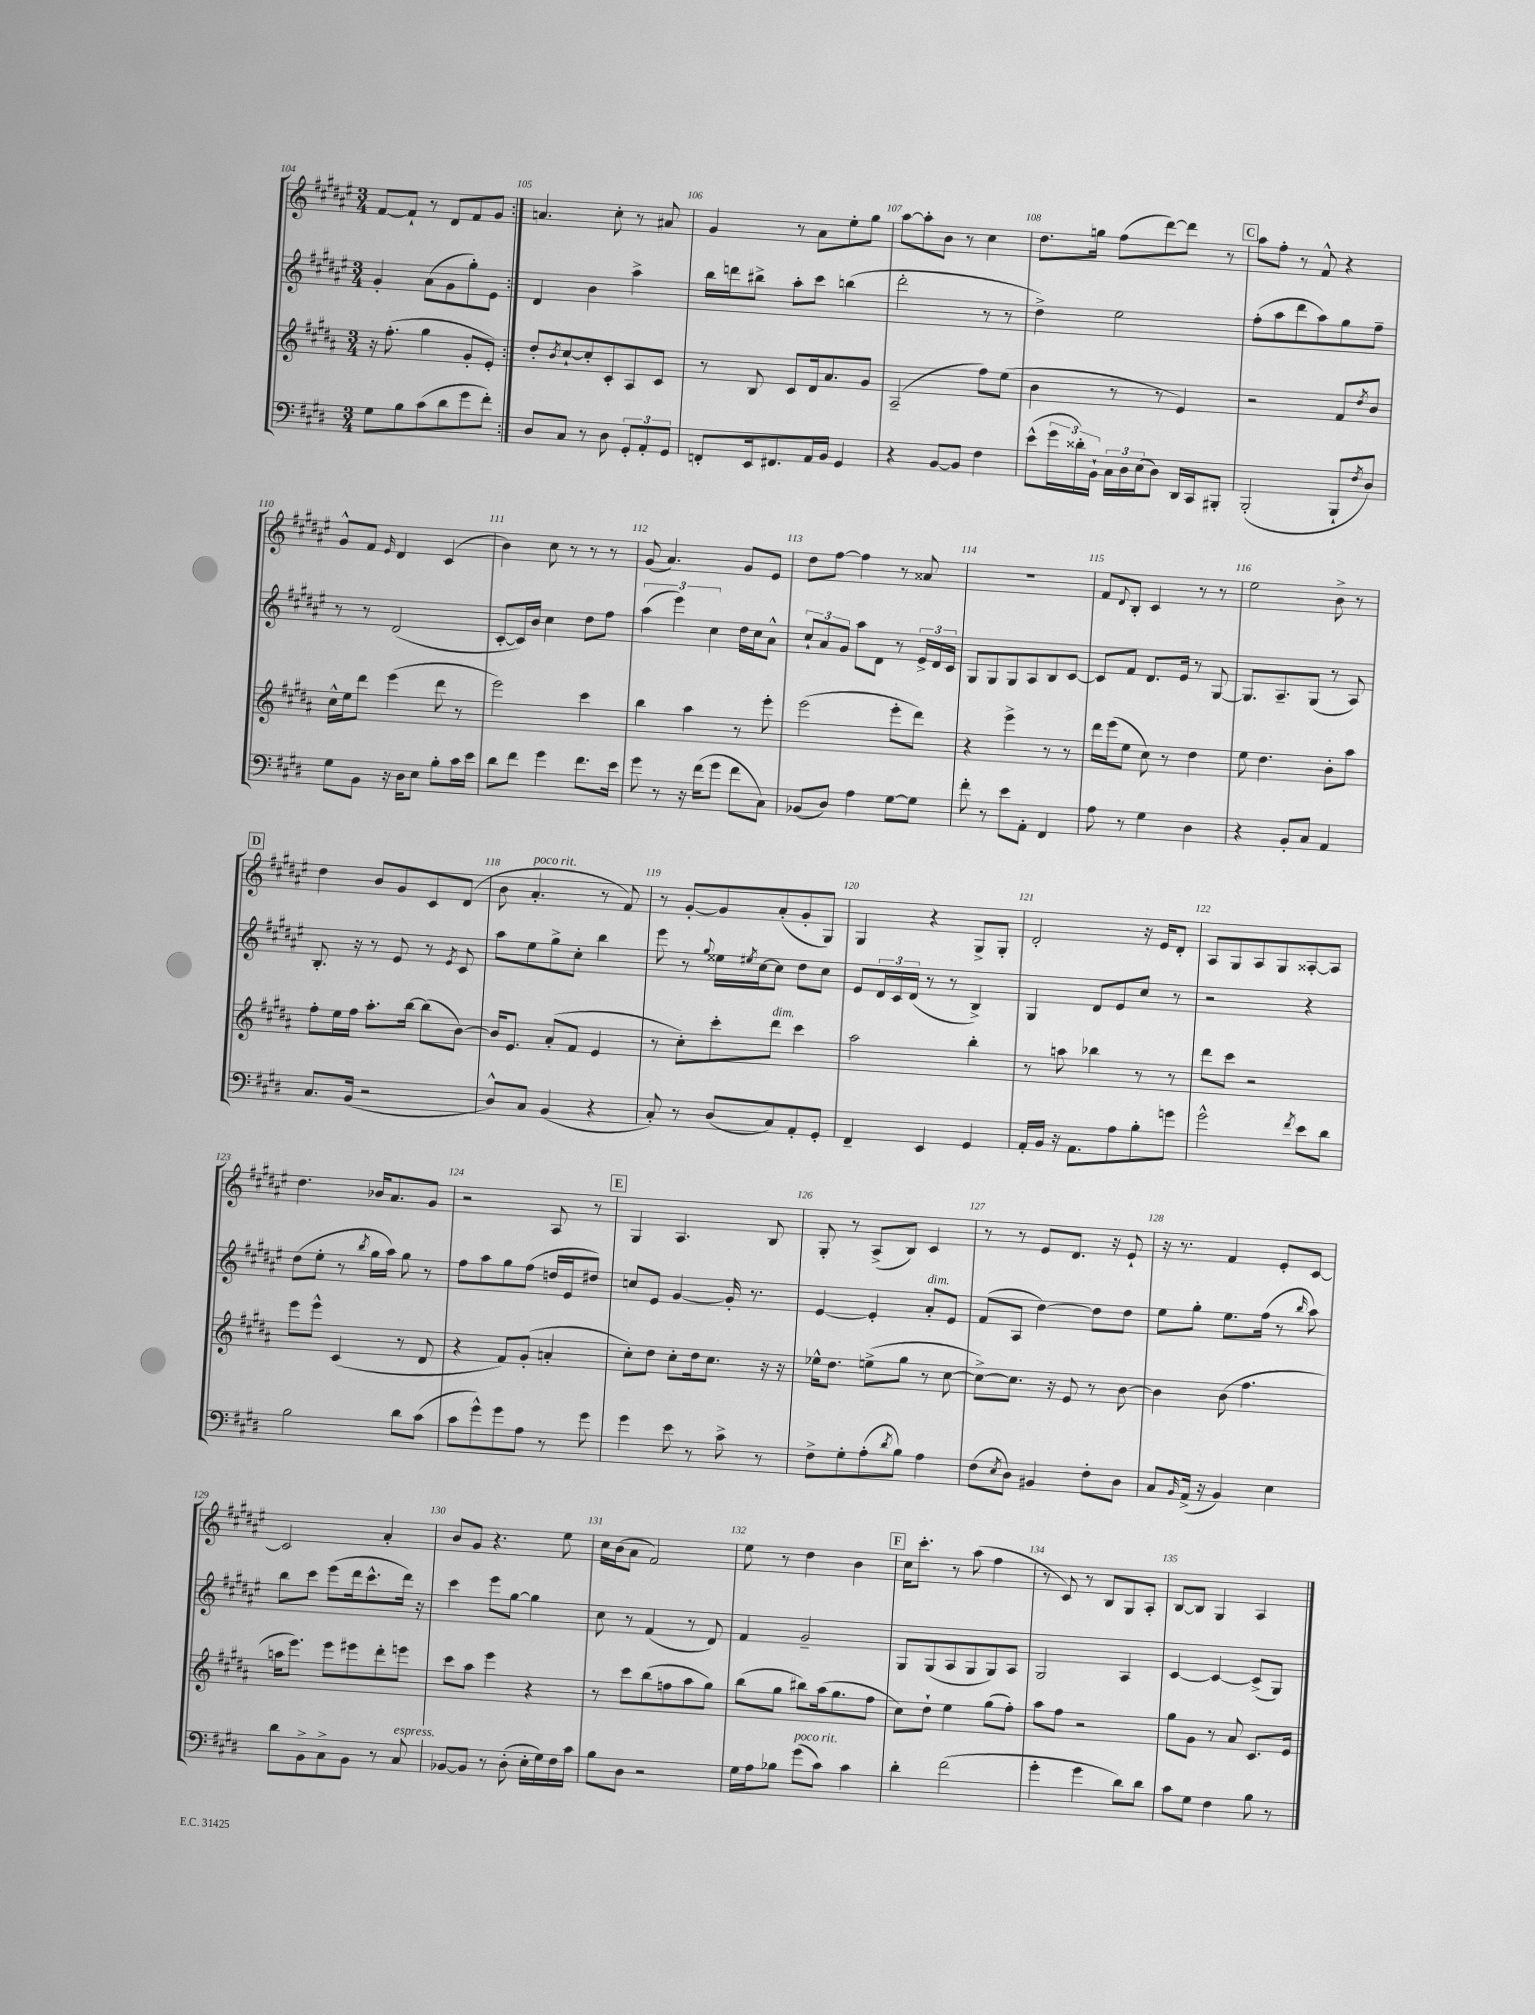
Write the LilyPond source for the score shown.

<<
\new StaffGroup <<
\new Staff = "s0" {
    \clef treble \key fis \major \numericTimeSignature \time 3/4
    \repeat volta 2 { fis'8~ fis'8-! r8 dis'8 fis'8 gis'8 | }
    a'4. cis''8-. r8 ais'8 |
    gis'4 r8 ais'8 eis''8-. gis''8 |
    ais''8~ ais''8-. b'8 r8 cis''4 |
    dis''8. g''16 fis''8( dis'''8~) dis'''8 r8 |
    \mark \markup { \box "C" } ais''8 fis''8-. r8 fis'8-^ r4 |
    gis'8-^ fis'8 \grace { eis'16 } dis'4 cis'4( |
    b'4) cis''8 r8 r8 r8 |
    gis'8( ais'4.) gis'8 eis'8 |
    dis''8 fis''8~ fis''4 r8 aisis'8 |
    R2. |
    fis'8 \appoggiatura { dis'8 } b8-. cis'4 r8 r8 |
    eis''2 b'8-> r8 |
    \mark \markup { \box "D" } dis''4 b'8 gis'8 cis'8 dis'8( |
    b'8 ais'4.-.^\markup { \italic "poco rit." } r8 fis'8) |
    r8 gis'8~-. gis'8 ais'8-.( gis'8-. gis8) |
    gis4 r4 gis8-> gis8-. |
    dis'2-. r16 eis'16 dis'8-. |
    ais8 gis8 ais8 gis8 aisis8~-. aisis8 |
    dis''4. bes'16 ais'8. gis'8 |
    r2 ais8 r8 |
    \mark \markup { \box "E" } gis4 ais4. b8 |
    gis8-. r8 ais8->( b8) cis'4 |
    r8 r8 eis'8 dis'8. r16 eis'8-! |
    r16 r8. fis'4 eis'8-. cis'8~ |
    cis'2 ais'4-. |
    b'8 gis'8 r4. eis''8 |
    cis''16 b'16( ais'8 fis'2) |
    eis''8 r8 dis''4 b'4 |
    \mark \markup { \box "F" } cis''16 cis'''8.-. r8 ais''8( fis''4 |
    r8 cis'8) r8 b8 gis8 ais8-. |
    b8~ b8 gis4 ais4 \bar "|." |
}
\new Staff = "s1" {
    \clef treble \key fis \major \numericTimeSignature \time 3/4
    \repeat volta 2 { gis'4-. ais'8( gis'8 gis''8-.) eis'8 | }
    dis'4 b'4 ais''4-> |
    b''16 d'''16 bis''8-> ais''8-. cis'''8 b''4( |
    dis'''2-. r8 r8 |
    dis''4->) eis''2 |
    \mark \markup { \box "C" } fis''8-.( ais''8 dis'''8 ais''8) gis''8 fis''8-- |
    r8 r8 dis'2( |
    cis'8~-. cis'16) b'16 cis''4 dis''8 fis''8 |
    \tuplet 3/2 { ais''4( eis'''4) cis''4 } dis''16 cis''16 ais'8-^ |
    \tuplet 3/2 { cis''8-! ais'8 gis'8 } ais''8 dis'8 r8 \tuplet 3/2 { eis'16-> dis'16 cis'16 } |
    gis8 gis8 gis8 ais8 b8 cis'8~ |
    cis'8 fis'8 dis'8. eis'16 r8 gis8~ |
    gis8. ais8.-- gis8( r8 ais8) |
    \mark \markup { \box "D" } b8.-. r16 r8 eis'8 r8 \acciaccatura { eis'8 } cis'8 |
    ais''8 eis''8 gis''8-> cis''8-. b''4 |
    eis'''8 r8 \appoggiatura { gis''8 } eisis''16 \acciaccatura { eis''8 } cis''16~ cis''8 dis''8 cis''8 |
    eis'8 \tuplet 3/2 { dis'16 cis'16 dis'16( } r8 r8 b4->) |
    gis4 dis'8 eis'8 cis''8 r8 |
    r2 r4 |
    dis''8( eis''8-. r8 \acciaccatura { b''8 } gis''16 ais''16) gis''8 r8 |
    fis''8 ais''8 gis''8 fis''8( d''16 eis'16 dis''8) |
    \mark \markup { \box "E" } c''8 eis'8 gis'4~ gis'16-. r8. |
    eis'4~ eis'4-. ais'8-.^\markup { \italic "dim." } eis'8 |
    fis'8( ais8 dis''4~) dis''8 dis''8 |
    eis''8 gis''8-. eis''8. fis''16( r8 \grace { b''16 } ais''8) |
    b''8 cis'''8 eis'''8( dis'''16 cis'''8.-^ dis'''16) r16 |
    cis'''4 eis'''8 gis''8~ gis''4 |
    cis''8 r8 fis'4( r8 dis'8) |
    fis'4 gis'2-- |
    \mark \markup { \box "F" } gis8 gis8( ais8 gis8 gis8) ais8 |
    gis2 ais4 |
    cis'4~ cis'4~ cis'8->( gis8) \bar "|." |
}
\new Staff = "s2" {
    \clef treble \key b \major \numericTimeSignature \time 3/4
    \repeat volta 2 { r16 fis''8.-.( gis''4 gis'8-. e'8-.) | }
    dis''8-. \acciaccatura { b'8 } cis''8~-! cis''8-. cis'8-. ais8 cis'8 |
    r8 b8 cis'8 dis'16 ais'8. gis'8 |
    ais2--( fis''8) e''8( |
    b'4 r8 r8 e'4) |
    \mark \markup { \box "C" } r2 fis'8 \acciaccatura { dis''8 } b'8 |
    cis''16-^ e''16 dis'''8 e'''4( dis'''8 r8 |
    e'''2) cis'''4 |
    b''4 ais''4 r8 e'''8-. |
    e'''2( e'''8-. dis'''8) |
    r4 e'''4-> r8 r8 |
    dis'''16 e'''16( e''8 cis''8) r8 dis''4 |
    e''8 dis''4. b'8-. ais''8 |
    \mark \markup { \box "D" } fis''8-. e''16 fis''16 ais''8.-. b''16~ b''8( b'8~) |
    b'16 e'8. ais'8-.( fis'8 e'4 |
    r8 cis''8-.) cis'''8-. dis'''8^\markup { \italic "dim." } cis'''4 |
    ais''2 b''4-. |
    r8 a''8 bes''4 r8 r8 |
    dis'''8 cis'''8 r2 |
    e'''8 e'''8-^ cis'4( r8 dis'8 |
    r4 fis'8) gis'8-.( a'4-. |
    \mark \markup { \box "E" } cis''8-.) dis''8 cis''8-. dis''16 cis''8. r16 r16 |
    ees''16-^ dis''8. e''8->( gis''8 r8 cis''8~ |
    cis''8~->) cis''8. r16 e'8 r8 b'8~ |
    b'4 b'8( fis''4. |
    a''16 e'''8.) e'''8 eis'''8 dis'''8-. e'''8 |
    cis'''8 ais''8 e'''4 r4 |
    r8 cis'''8 b''8( f''8 ais''8 gis''8) |
    b''8( gis''8 bis''8) ais''16( gis''8. fis''8 |
    \mark \markup { \box "F" } cis''8) dis''8-! e''4 gis''8( fis''8-.) |
    ais''8 fis''8 r2 |
    gis''8 gis'8 r8 ais'8 cis'8. e'16 \bar "|." |
}
\new Staff = "s3" {
    \clef bass \key e \major \numericTimeSignature \time 3/4
    \repeat volta 2 { gis8 b8 cis'8( dis'8 gis'8 fis'8-.) | }
    dis8 cis8 r8 dis8 \tuplet 3/2 { gis,8-. a,8-. gis,8 } |
    f,8-. e,16 fis,8. a,16 b,16 gis,4 |
    r4 b,8~ b,8 fis4 |
    e'8-^( \tuplet 3/2 { gis'16 disis'16-.) b,16-! } \tuplet 3/2 { cis16 dis16 e16( } dis8) dis,16 cis,16 bis,,8-. |
    \mark \markup { \box "C" } b,,2-.( b,,8-! \acciaccatura { fis8 } dis8) |
    gis8 b,8 r16 dis16 e8 b8-. cis'16 e'16 |
    dis'8 fis'8 gis'4 fis'8. e'16 |
    gis'8 r8 r16 fis'16( gis'8 fis'8 cis8) |
    bes,8( dis8) a4 gis8~ gis8 |
    fis'8-. r8 e'8 a,8-. fis,4 |
    a8 r8 gis4 dis4 |
    r4 b,8-. cis8 a,4 |
    \mark \markup { \box "D" } cis8. b,16( r2 |
    dis8-^) cis8 b,4( r4 |
    cis8-.) r8 dis8( cis8) a,8-. gis,8-. |
    fis,4-- e,4 gis,4 |
    a,16-. b,16 r16 a,8. a8 b8-. g'8 |
    gis'2-^ \acciaccatura { fis'8 } e'8 dis'8 |
    b2 dis'8 cis'8( |
    cis'8 gis'8-^) gis'8 a8 r8 gis'8 |
    \mark \markup { \box "E" } gis'4 e'8 r8 cis'8-> r8 |
    fis8-> gis8-. a8-.( \acciaccatura { dis'8 } b8) a4 |
    fis8( \acciaccatura { e8 } dis8) bis,4 fis8-. dis8 |
    cis8 \grace { b,16 } a,16->( r16 b,4) e4 |
    dis'8 b,8-> cis8-> b,8 r8 cis8^\markup { \italic "espress." } |
    bes,8~ bes,8 r8 dis8-.( e16-. gis16) fis16 cis'16 |
    b8 dis8 r2 |
    gis16 a16 bes8 gis'8^\markup { \italic "poco rit." }( cis'8) cis'4 |
    \mark \markup { \box "F" } dis'4-. fis'2( |
    gis'4-. gis'4 dis'8) dis'8 |
    cis'8 gis8 fis4 b8 r8 \bar "|." |
}
>>
>>
\layout { \context { \Score currentBarNumber = #104 \override BarNumber.break-visibility = ##(#f #t #t) barNumberVisibility = #all-bar-numbers-visible } }
